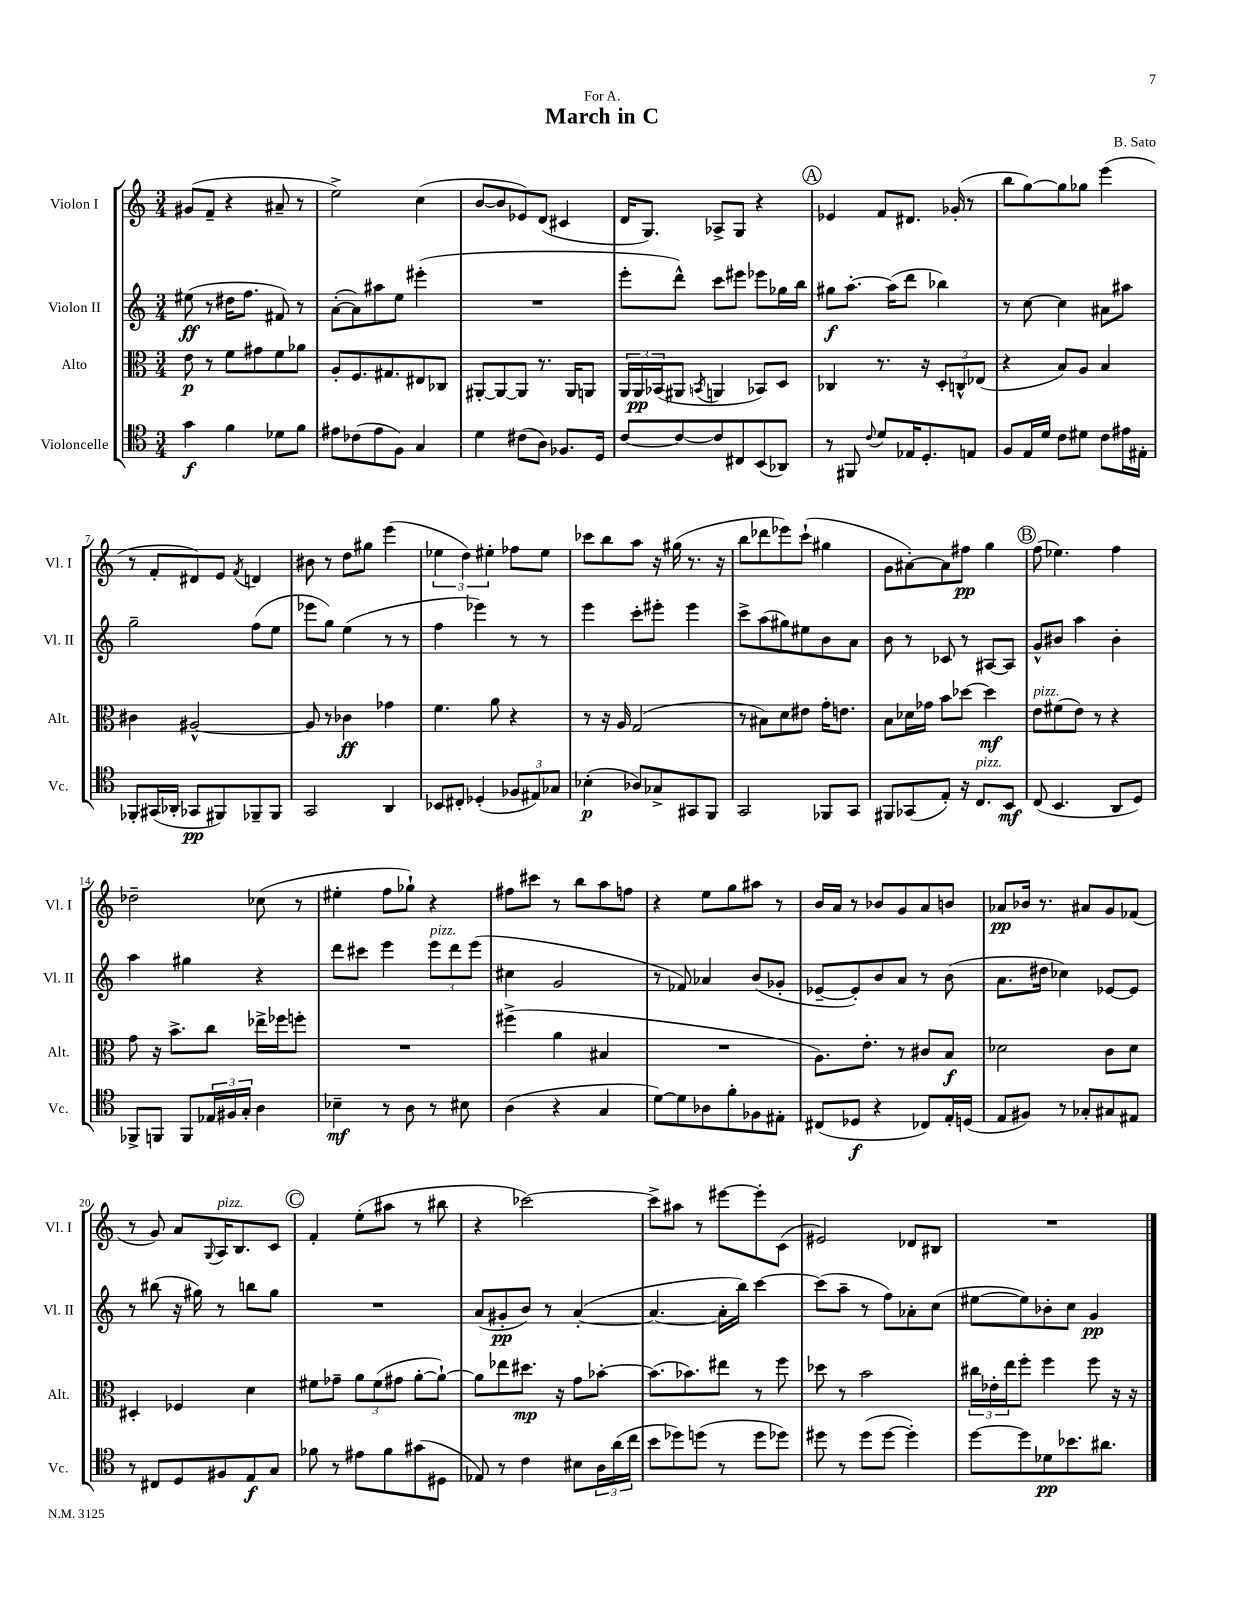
\header { title = "March in C" composer = "B. Sato" dedication = "For A." }
<<
\new StaffGroup <<
\new Staff = "s0" \with { instrumentName = "Violon I" shortInstrumentName = "Vl. I" } {
    \clef treble \key c \major \numericTimeSignature \time 3/4
    gis'8( f'8-- r4 ais'8-- r8 |
    e''2->) c''4( |
    b'8~ b'8 ees'8) d'8( cis'4 |
    d'16 g8.) aes8-> g8 r4 |
    \mark \markup { \circle "A" } ees'4 f'8 dis'8. ges'16-.( r8 |
    b''8 g''8~) g''8 ges''8 e'''4( |
    r8 f'8-. dis'8) e'8 \acciaccatura { f'8 } d'4 |
    bis'8 r8 d''8 gis''8 e'''4( |
    \tuplet 3/2 { ees''4 d''4) eis''4-. } fes''8 eis''8 |
    ces'''8 b''8 a''8 r16 gis''16( r8. r16 |
    b''8 des'''8 ees'''8) c'''8-!( gis''4 |
    g'8 ais'8~-.) ais'8 fis''8\pp g''4 |
    \mark \markup { \circle "B" } f''8( ees''4.) f''4 |
    des''2-- ces''8( r8 |
    eis''4-. f''8 ges''8-!) r4 |
    fis''8 cis'''8 r8 b''8 a''8 f''8 |
    r4 e''8 g''8 ais''8 r8 |
    b'16 a'16 r8 bes'8 g'8 a'8 b'8 |
    aes'8\pp bes'16 r8. ais'8 g'8 fes'8( |
    r8 g'8) a'8 \appoggiatura { g8 } a16^\markup { \italic "pizz." } b8. c'8 |
    \mark \markup { \circle "C" } f'4-. e''8-.( ais''8 r8 bis''8 |
    r4 ces'''2~) |
    ces'''8-> ais''8 r8 eis'''8~ eis'''8-. c'8( |
    eis'2) des'8 bis8 |
    R2. \bar "|." |
}
\new Staff = "s1" \with { instrumentName = "Violon II" shortInstrumentName = "Vl. II" } {
    \clef treble \key c \major \numericTimeSignature \time 3/4
    eis''8\ff( r8 dis''16 f''8. fis'8) r8 |
    a'8~-.( a'8) ais''8 e''8 eis'''4-.( |
    R2. |
    e'''8-. d'''8-^) c'''8 eis'''8 ees'''8 ges''16 b''16 |
    \mark \markup { \circle "A" } gis''8\f a''8.~-. a''16( d'''8 bes''4) |
    r8 c''8~ c''4 ais'8 ais''8 |
    g''2-- f''8( e''8 |
    ees'''8 g''8) e''4( r8 r8 |
    f''4 ees'''4) r8 r8 |
    e'''4 c'''8-. eis'''8-. eis'''4 |
    c'''8-> a''8( gis''8) eis''8 b'8 a'8 |
    b'8 r8 ces'8 r8 ais8~ ais8 |
    \mark \markup { \circle "B" } g'8-^ bis'8 a''4 bis'4-. |
    a''4 gis''4 r4 |
    d'''8 cis'''8 e'''4 \tuplet 3/2 { e'''8^\markup { \italic "pizz." } d'''8 e'''8( } |
    cis''4 g'2 |
    r8 fes'8) aes'4 b'8( ges'8-. |
    ees'8~-- ees'8-.) b'8 a'8 r8 b'8( |
    a'8. dis''16 ces''4) ees'8~ ees'8 |
    r8 bis''8( r16 gis''16) r8 b''8 gis''8 |
    \mark \markup { \circle "C" } R2. |
    a'8( gis'8-.\pp b'8) r8 a'4~-.( |
    a'4.~ a'16-. b''16) c'''4~ |
    c'''8( a''8-- r8 f''8) aes'8-. c''8( |
    eis''8~ eis''8) bes'8-. c''8 g'4\pp \bar "|." |
}
\new Staff = "s2" \with { instrumentName = "Alto" shortInstrumentName = "Alt." } {
    \clef alto \key c \major \numericTimeSignature \time 3/4
    e'8\p r8 f'8 gis'8 f'8 aes'8 |
    a8-. f8. gis8. eis8 ces8 |
    ais,8~-. ais,8~ ais,8 r8. ais,16 a,8 |
    \tuplet 3/2 { a,16 a,16\pp bes,16( } ais,8 \acciaccatura { b,8 } a,4 bes,8) d8 |
    \mark \markup { \circle "A" } ces4 r8. r16 \tuplet 3/2 { d8-. c8-^ ees8( } |
    r4 b8) a8 b4 |
    cis'4 ais2~-^ |
    ais8 r8 ces'4\ff ges'4 |
    f'4. a'8 r4 |
    r8 r16 a16 g2( |
    r8 bis8) d'8 eis'8 g'16-. e'8. |
    b8 des'16 ges'16 b'8 des''8~ des''4\mf |
    \mark \markup { \circle "B" } e'8^\markup { \italic "pizz." } fis'8( e'8) r8 r4 |
    g'8 r16 b'8.-> c''8 ees''16-> fes''16 f''8-. |
    R2. |
    fis''4->( a'4 bis4 |
    R2. |
    a8.) e'8.-. r8 cis'8 b8\f |
    des'2 c'8 des'8 |
    dis4-. fes4 d'4 |
    \mark \markup { \circle "C" } fis'8 ges'8-- \tuplet 3/2 { a'8 fis'8( gis'8 } a'8~-. a'8~-!) |
    a'8 ees''8 dis''8.\mp r16 g'8 bes'8~-. |
    bes'8.( bes'8.) eis''8 r8 f''8 |
    des''8 r8 b'2 |
    \tuplet 3/2 { cis''16 ees'16-. e''16 } f''8-. f''4 f''8 r16 r16 \bar "|." |
}
\new Staff = "s3" \with { instrumentName = "Violoncelle" shortInstrumentName = "Vc." } {
    \clef tenor \key c \major \numericTimeSignature \time 3/4
    g'4\f f'4 des'8 f'8 |
    eis'8 ces'8( eis'8 f8) g4 |
    d'4 cis'8( a8) fes8. d16 |
    c'8~ c'8~ c'8 cis8 b,8( aes,8) |
    \mark \markup { \circle "A" } r8 fis,8 \appoggiatura { c'8 } d'8 ees16 d8.-. e8 |
    f8 e16 d'16 c'8 dis'8 c'8 eis'16 eis16-. |
    fes,8-. gis,16( aes,16-. ges,8\pp fis,8) fes,8-- fes,8 |
    g,2 a,4 |
    bes,8 cis8-. des4-.( \tuplet 3/2 { fes8 eis8) ges8 } |
    bes4-.\p( aes8) ges8-> gis,8 f,8 |
    g,2 fes,8 g,8 |
    fis,8 ges,8( e8-.) r16 c8.^\markup { \italic "pizz." } b,8\mf |
    \mark \markup { \circle "B" } c8( b,4. a,8 d8) |
    fes,8-> f,8 f,8 \tuplet 3/2 { ees16 fis16 g16-. } a4 |
    bes4--\mf r8 a8 r8 bis8 |
    a4( r4 g4 |
    d'8~) d'8 aes8 f'8-. fes8 eis8-. |
    cis8( des8\f r4 ces8) e16-. d16( |
    e8 fis8) r8 ges8-. gis8 eis8 |
    r8 cis8 d8 fis8 e8\f g8 |
    \mark \markup { \circle "C" } fes'8 r8 eis'8 fes'8 gis'8( dis8 |
    ees8) r8 c'4 bis8 \tuplet 3/2 { a16 a'16( c''16 } |
    b'8 des''8) d''8( r8 d''8 des''8) |
    dis''8 r8 dis''8( dis''8~ dis''4-.) |
    d''8~ d''8 des'8\pp bes'8. ais'8. \bar "|." |
}
>>
>>
